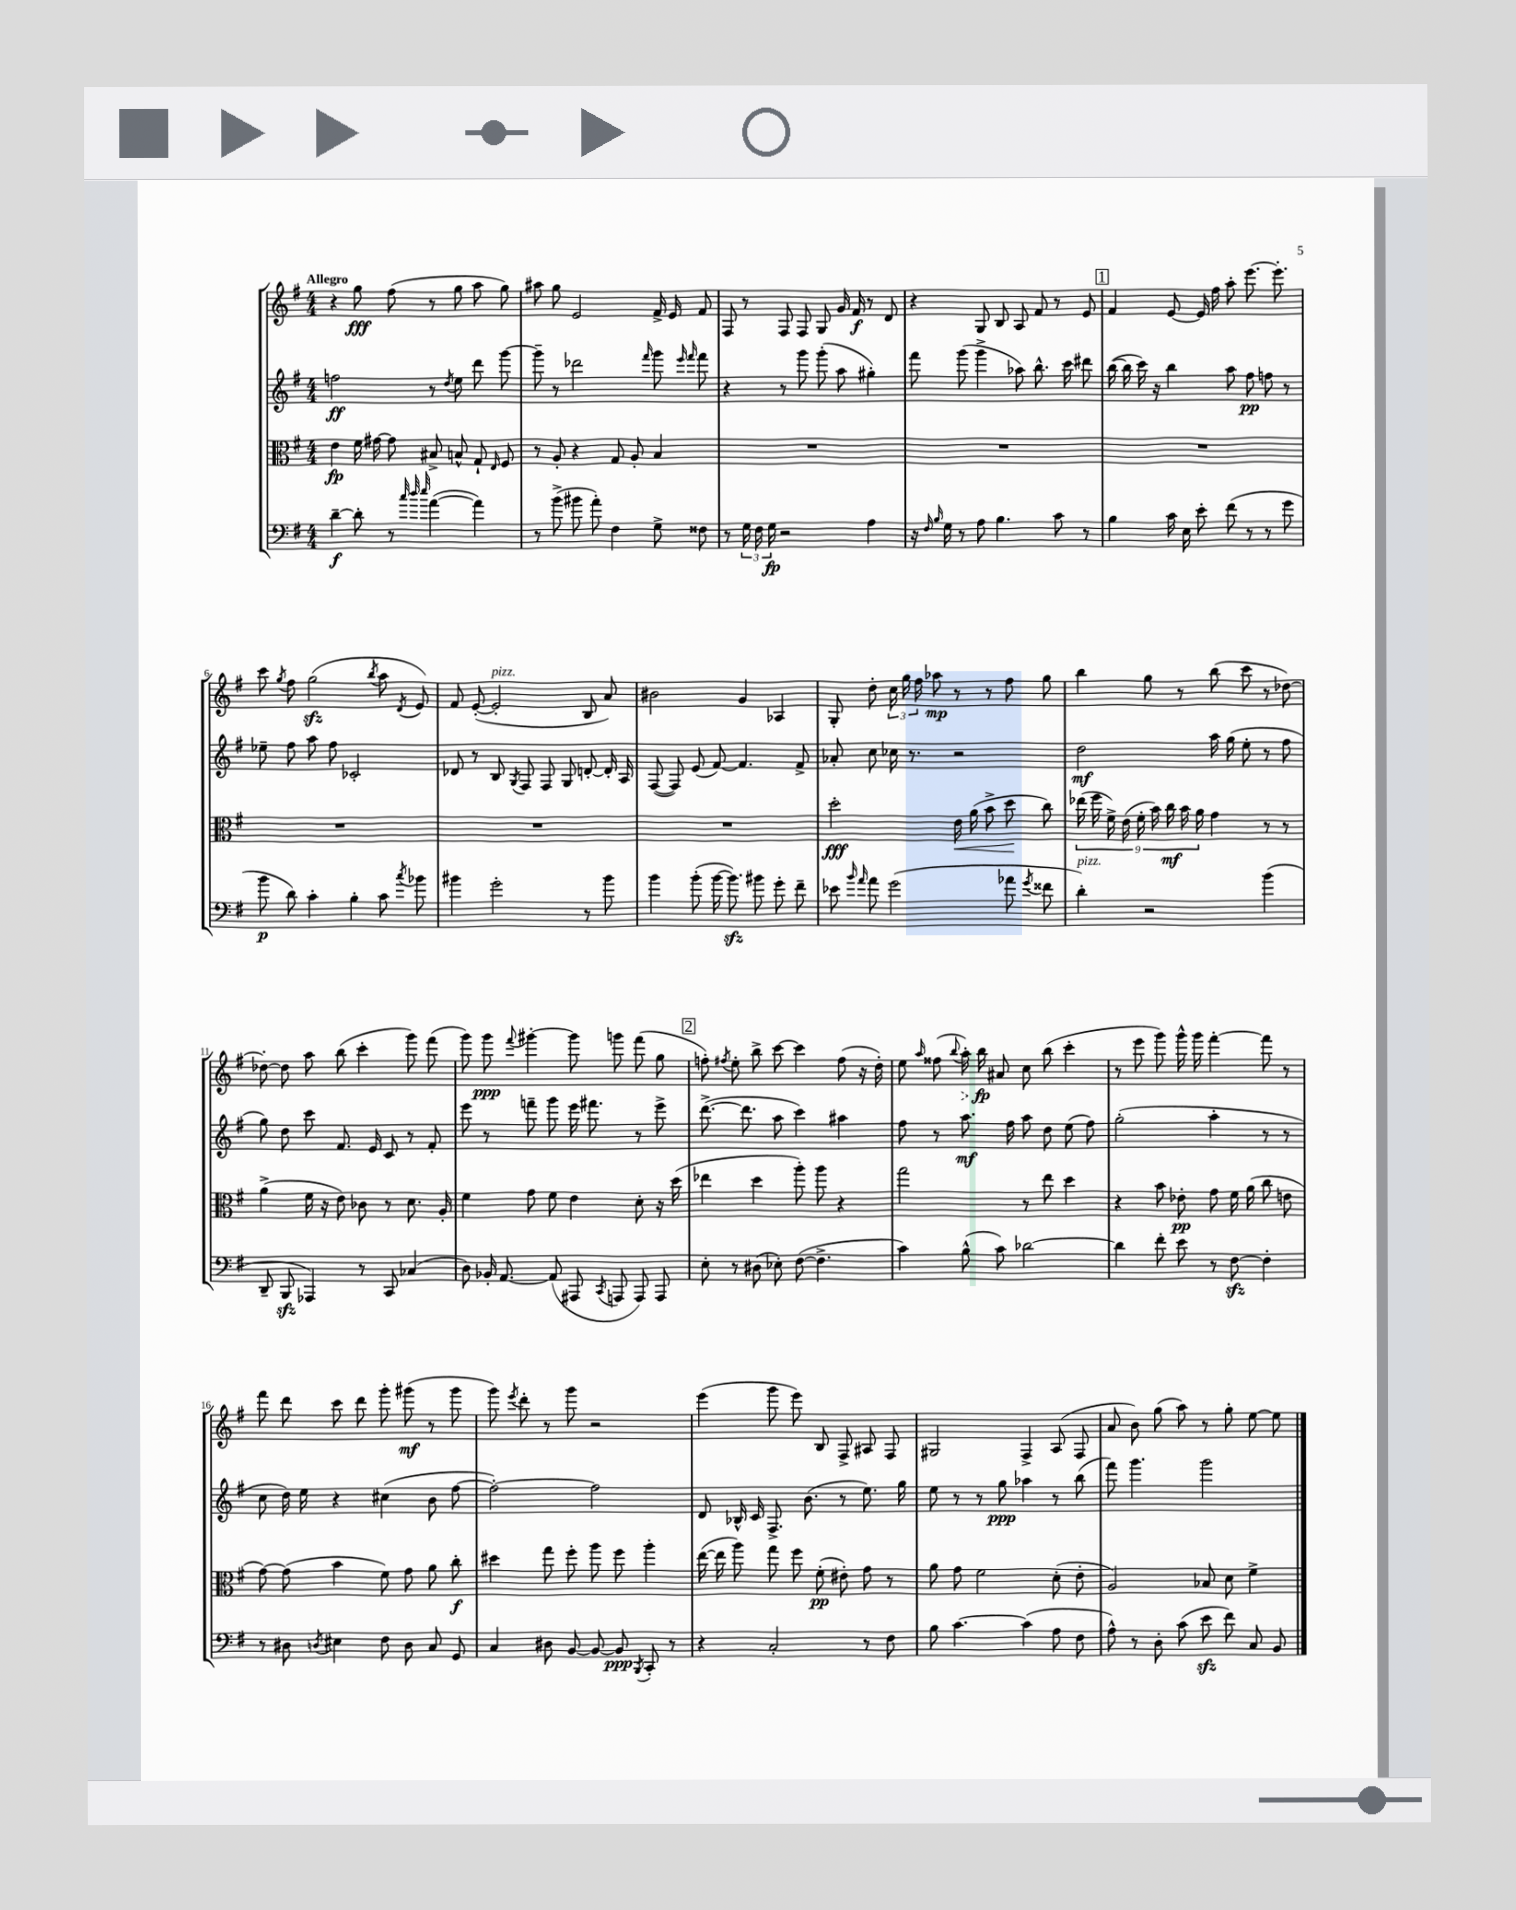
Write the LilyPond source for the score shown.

<<
\new StaffGroup <<
\new Staff = "s0" {
    \clef treble \key g \major \numericTimeSignature \time 4/4 \tempo "Allegro"
    \autoBeamOff r4 g''8\fff fis''8( r8 g''8 a''8 g''8) |
    ais''8 g''8 e'2 fis'16-> e'16 fis'8 |
    fis8 r8 fis8 fis8 g8 g'16 fis'16\f r8 d'8 |
    r4 g8 b8 a8 fis'8 r8 e'8 |
    \mark \markup { \box "1" } fis'4 e'8~ e'16 fis''16 a''8-. e'''8.~ e'''8.-. |
    c'''8 \acciaccatura { g''8 } fis''8 g''2\sfz( \acciaccatura { b''8 } a''8 \acciaccatura { d'8 } e'8) |
    fis'8 e'8~-.( e'2-.^\markup { \italic "pizz." } b8 a'8) |
    bis'2 g'4 aes4 |
    g8-. d''8-. \tuplet 3/2 { c''16 g''16 fis''16 } aes''8\mp r8 r8 fis''8 g''8 |
    b''4 g''8 r8 b''8( c'''8 r8 des''8~) |
    des''8~-. des''8 a''8 b''8( c'''4-. g'''8) fis'''8( |
    g'''8) g'''8\ppp \appoggiatura { fis'''8 } gis'''4~-. gis'''8 g'''8 fis'''8( g''8 |
    \mark \markup { \box "2" } f''8-.) \acciaccatura { fis''8 } e''8-. b''8-> c'''8~ c'''4 fis''8( r16 d''16-.) |
    e''8 \grace { a''16 } fisis''8( \appoggiatura { b''8 } \once \override Hairpin.style = #'dashed-line a''16-.\>) b''16\fp\! ais'8 c''8 b''8( c'''4-. |
    r8 e'''8 g'''8) g'''16-^ g'''16 fis'''4~-. fis'''8 r8 |
    fis'''8 d'''8 c'''8 d'''8 g'''8-. gis'''8\mf( r8 gis'''8 |
    g'''8) \acciaccatura { e'''8 } d'''8-. r8 g'''8 r2 |
    e'''4( g'''8 e'''8) b8 fis8-> ais8 fis8 |
    gis2 fis4-> a8( fis8 |
    a'8 b'8) g''8( a''8) r8 g''8-. e''8~ e''8 \bar "|." |
}
\new Staff = "s1" {
    \clef treble \key g \major \numericTimeSignature \time 4/4
    \autoBeamOff f''2\ff r8 \acciaccatura { d''8 } e''8 d'''8 g'''8~ |
    g'''8-- r8 des'''2 \grace { fis'''16 } g'''8 \grace { e'''16 fis'''16 } fis'''8 |
    r4 r8 g'''8 g'''8-.( a''8 gis''4-.) |
    fis'''8 g'''8( g'''4-> aes''8) b''8.-^ c'''16 dis'''8 |
    \mark \markup { \box "1" } b''16~( b''16 c'''16) r16 b''4 a''8 fis''8\pp f''8 r8 |
    ees''8-- fis''8 a''8 fis''8 ces'2-. |
    des'8 r8 b8 \acciaccatura { g8 } fis8 fis8 g8 d'8~-. d'16-. a16 |
    fis8~( fis8) e'8( fis'8~) fis'4. fis'8-> |
    aes'8-. c''8 ces''16 r8. r2 |
    d''2\mf a''16 g''16( e''8-. r8 fis''8 |
    g''8) d''8 c'''8 fis'8. e'16 c'8 r8 fis'8-. |
    e'''8 r8 f'''8-- g'''8 e'''16 fis'''8. r8 e'''8-> |
    \mark \markup { \box "2" } d'''8.~->( d'''8. a''8 c'''4) ais''4 |
    fis''8 r8 a''8.\mf fis''16 a''8 d''8 e''8( fis''8) |
    g''2-.( a''4-. r8 r8 |
    c''8 d''16) e''16 r4 cis''4( b'8 fis''8~ |
    fis''2~-.) fis''2 |
    d'8 bes16-^ c'16 fis8.-> b'8.( r8 e''8.) g''16 |
    e''8 r8 r8 g''8\ppp aes''4 r8 b''8( |
    fis'''8) g'''4. g'''2 \bar "|." |
}
\new Staff = "s2" {
    \clef alto \key g \major \numericTimeSignature \time 4/4
    \autoBeamOff e'4\fp fis'16 gis'16~ gis'8 bis8-> b8-^ g8-! \grace { e16 } fis8 |
    r8 a8-. r4 g8 a8-. b4 |
    R1 |
    R1 |
    \mark \markup { \box "1" } R1 |
    R1 |
    R1 |
    R1 |
    d''2-.\fff e'16\< a'16( b'8-> d''8\! c''8) |
    \tuplet 9/8 { ees''16( fis''16 fis'16->) e'16( fis'16-. b'16) c''16\mf b'16 a'16 } g'4 r8 r8 |
    a'4->( fis'16 r16 e'8) ces'8 r8 d'8. a16-. |
    fis'4 g'8 fis'8 e'4 d'8-. r16 d''16( |
    \mark \markup { \box "2" } ees''4 d''4 a''8-.) a''8 r4 |
    g''2 r8 e''8 d''4 |
    r4 b'8 ees'8-.\pp g'8 fis'16 a'16( c''8 e'8 |
    g'8~) g'8( b'4 fis'8) g'8 a'8 c''8-.\f |
    dis''4 g''8 fis''8-. a''8 fis''8 a''4-. |
    e''16~( e''16 a''8) g''8 fis''8 fis'8-.\pp( eis'8-.) g'8 r8 |
    a'8 g'8 fis'2 d'8-.( e'8-. |
    a2) bes8 d'8 fis'4-> \bar "|." |
}
\new Staff = "s3" {
    \clef bass \key g \major \numericTimeSignature \time 4/4
    \autoBeamOff d'4~--\f d'8-. r8 \grace { c''32 d''32 e''32 } a'4~( a'4) |
    r8 b'8->( bis'8 a'8-.) fis4 g8-> fisis8 |
    r8 \tuplet 3/2 { g16 fis16 g16\fp } r2 a4 |
    r16 \grace { fis16 b16 } g16 r8 a8 b4. c'8 r8 |
    \mark \markup { \box "1" } b4 c'16 e16 e'8-. fis'8( r8 r8 g'8 |
    b'8\p d'8) c'4-. b4-. c'8 \acciaccatura { c''8 } bes'8 |
    bis'4 g'2-. r8 bis'8 |
    b'4 b'8-.( b'16~ b'8.\sfz) bis'8 g'8-. fis'8-- |
    ees'8 \grace { b'16 a'16 } a'8 g'2( aes'8 \acciaccatura { g'8 } fisis'8 |
    d'4-.^\markup { \italic "pizz." }) r2 b'4( |
    d,8-- b,,8\sfz aes,,4) r8 c,8 ces4( |
    d8) bes,16-. a,8.~ a,8( ais,,8 \acciaccatura { c,8 } a,,8 a,,8) a,,8 |
    \mark \markup { \box "2" } e8-. r8 dis8( ees8-.) fis8~( fis4.-> |
    c'4) b8-^( c'8) des'2~ |
    des'4 fis'8-. e'8 r8 fis8~\sfz fis4-. |
    r8 dis8 \acciaccatura { d8 } eis4 fis8 d8 c8 g,8 |
    c4 dis8 b,8~ b,8~ b,8\ppp \acciaccatura { b,,8 } c,8-. r8 |
    r4 c2-. r8 fis8 |
    b8 c'4.~ c'4( a8 fis8 |
    a8-^) r8 d8-. c'8( e'8\sfz fis'8) c8 b,8 \bar "|." |
}
>>
>>
